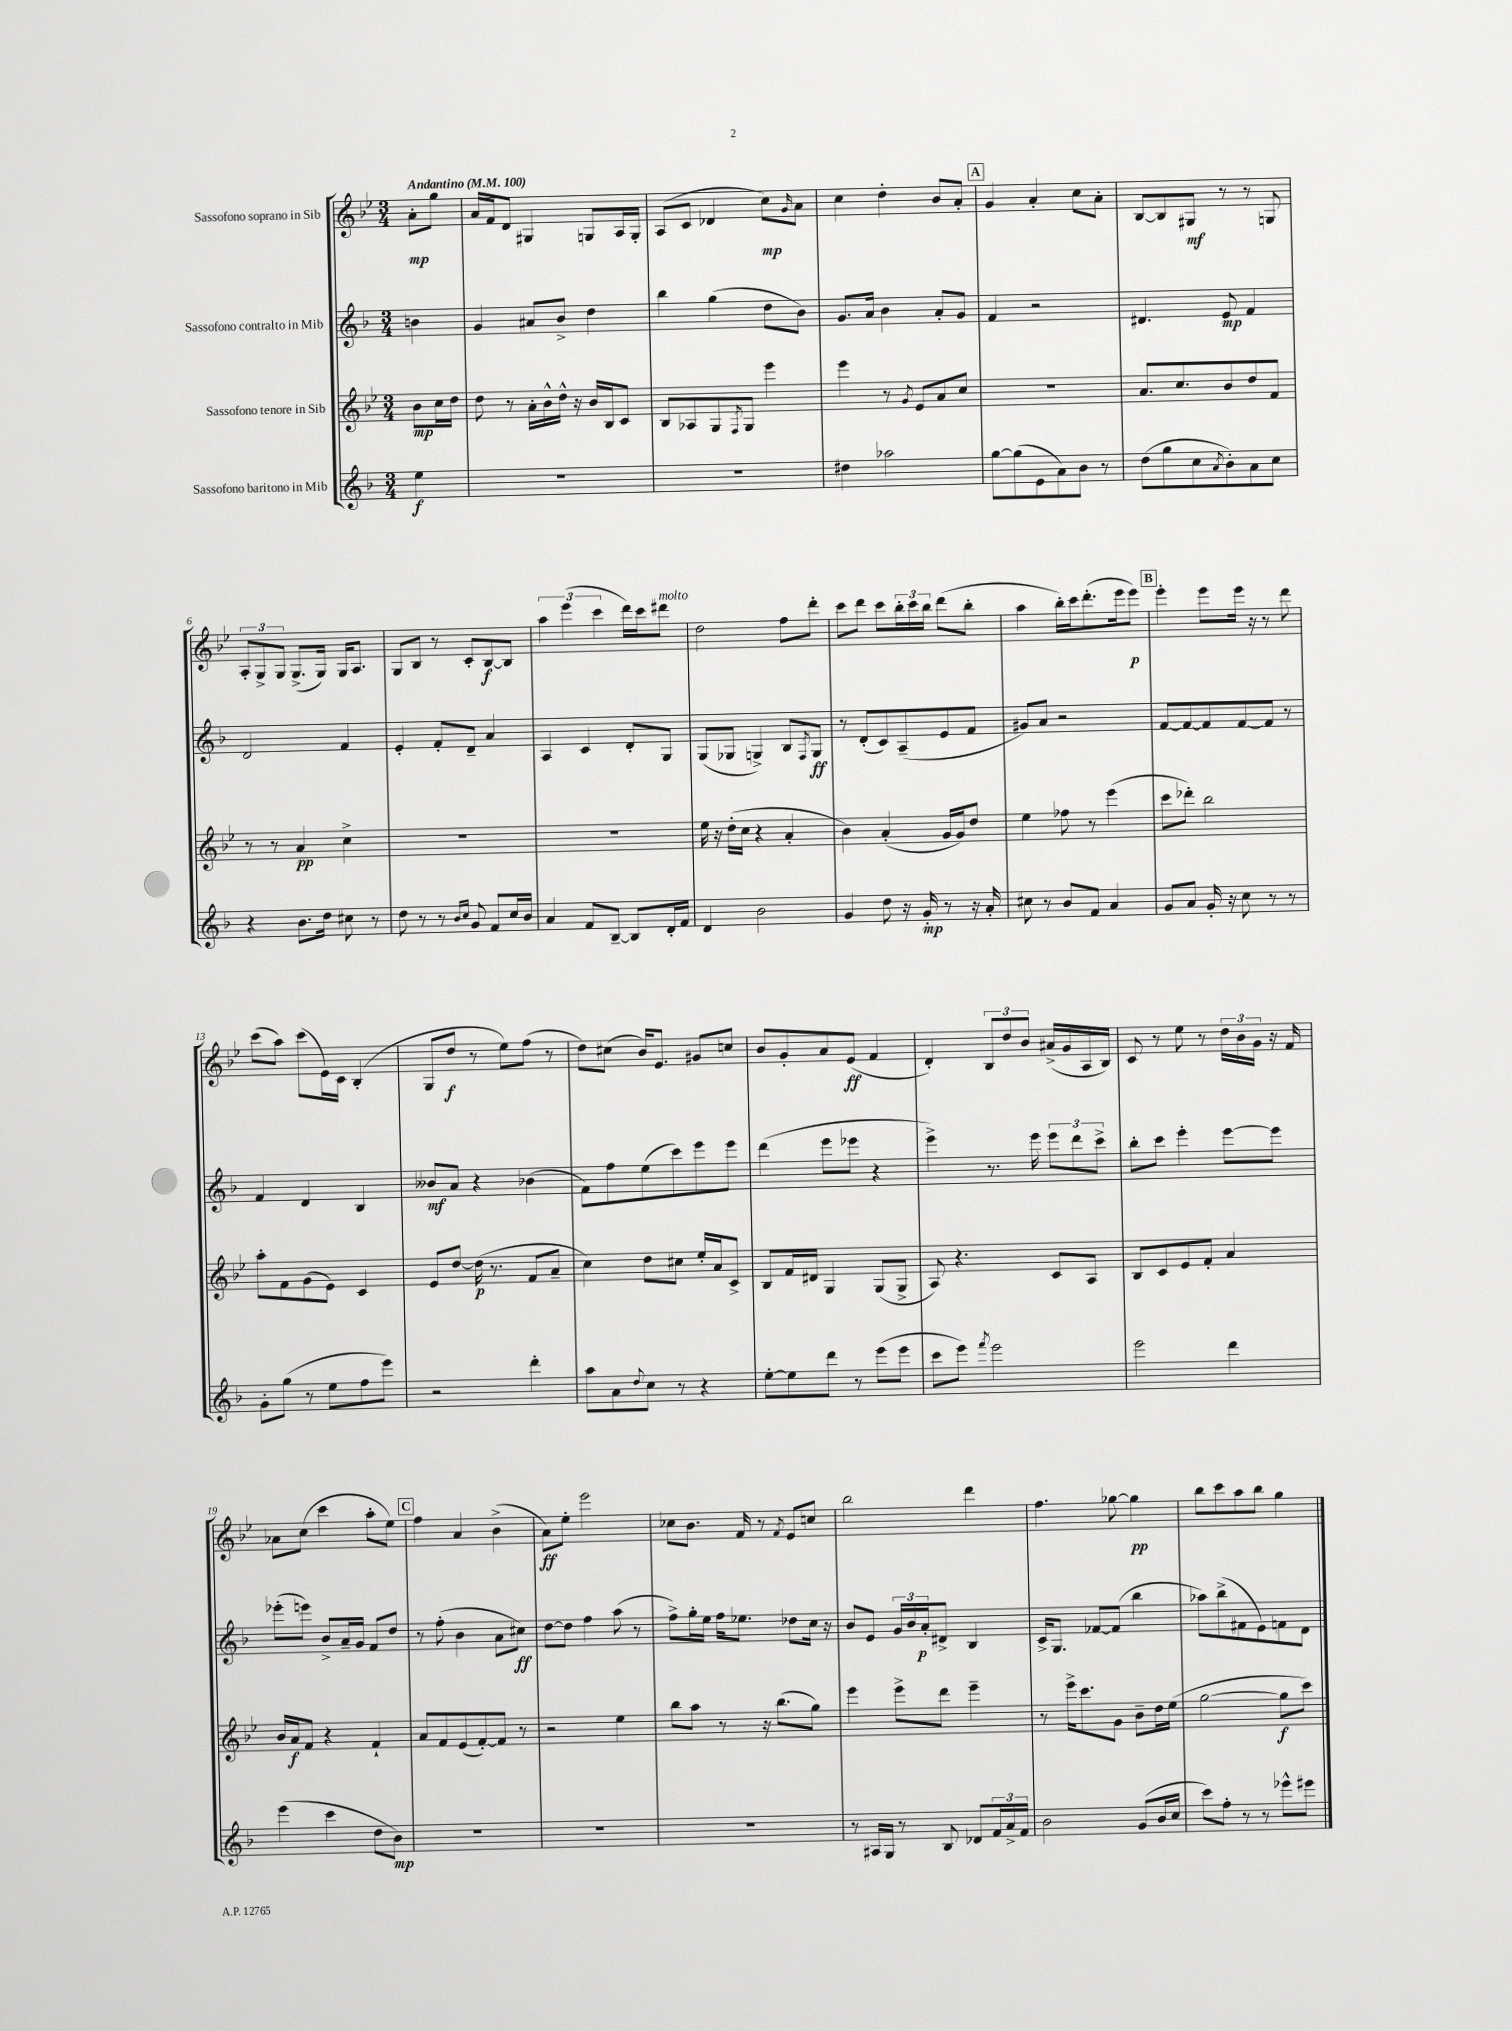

**kern	**kern	**kern	**kern
*staff4	*staff3	*staff2	*staff1
*clefG2	*clefG2	*clefG2	*clefG2
*k[b-]	*k[b-e-]	*k[b-]	*k[b-e-]
*M3/4	*M3/4	*M3/4	*M3/4
*MM100	*MM100	*MM100	*MM100
4ee	8b-	4b	8a'
.	16cc	.	8gg
.	16dd	.	.
=	=	=	=
2.r	8dd	4g	16a
.	.	.	16f
.	8r	.	8d
.	16a'	8a#	4G#
.	16b-^^	.	.
.	16dd^^	8b-^	.
.	16r	.	.
.	16b-	4dd	8G
.	16B-	.	.
.	8c	.	16A
.	.	.	16G'
=	=	=	=
2.r	8B-	4bb-	(8A
.	8A-	.	8c
.	8G	(4gg	4d-
.	8qF	.	.
.	8G	.	.
.	4eee-	8dd	8cc)
.	.	.	16qqg
.	.	8b-)	8a
=	=	=	=
4dd#	4eee-	8.g	4cc
.	.	16a	.
2aa-	8r	4b-	4dd'
.	8qg	.	.
.	8e-	.	.
.	8a	8a'	8b-
.	8cc	8g	8a'
=	=	=	=
[8gg	2.r	4f	4g
(8gg]	.	.	.
8e	.	2r	4a'
8a)	.	.	.
8b-	.	.	8cc
8r	.	.	8a'
=	=	=	=
(8dd	8.a	4.d#	[8B-
8gg	.	.	8B-]
.	8.cc	.	.
8cc	.	.	8G#
8qa	.	.	.
8b-')	8b-	8e	8r
8a	8dd	4f	8r
8cc	8f	.	8G
=	=	=	=
4r	8r	2d	12A'
.	.	.	12G^
.	8r	.	.
.	.	.	12G
8.b-	4a	.	(8.G^
16dd	.	.	16G)
8cc#	4cc^	4f	16G
.	.	.	8.A
8r	.	.	.
=	=	=	=
8dd	2.r	4e'	8G
8r	.	.	8B-
8r	.	8f'	8r
16qqb-	.	.	.
16qqcc	.	.	.
8g	.	8d~	8c'
8f	.	4a	[8B-
16cc	.	.	8B-]
16b-	.	.	.
=	=	=	=
4a	2.r	4A	6aa
.	.	.	(6eee-
8f	.	4c	.
.	.	.	6ccc
[8B-~	.	.	.
8B-]	.	8d'	16ddd)
.	.	.	16ccc
16d'	.	8G	8ddd#
16f	.	.	.
=	=	=	=
4d	16ee-	(8G	2dd
.	16r	.	.
.	(16dd'	8G-	.
.	16cc	.	.
2b-	4r	4G^)	.
.	4a'	8B-	8ff
.	.	8qF	.
.	.	8G	8ddd'
=	=	=	=
4g	4b-)	8r	8ccc
.	.	(8d'	8ddd
8dd	(4a'	8c)	8ccc
16r	.	(8A~	24bb-'
.	.	.	24ccc
16g'	.	.	.
.	.	.	24bb-
8r	16g	8e	(8ddd
.	16g)	.	.
16r	8dd	8f	8bb-'
16a'	.	.	.
=	=	=	=
8cc#	4ee-	8g#)	4aa
8r	.	8a	.
8b-	8ff-	2r	16bb-')
.	.	.	16ccc
8f	8r	.	(8.ddd'
4a	(4eee-	.	.
.	.	.	16eee-
.	.	.	8eee-)
=	=	=	=
8g	8ccc	[8f	4eee-'
8a	8ddd-')	8f_	.
16g'	2bb-	8f]	8eee-
16r	.	.	.
8cc	.	[8f	16eee-
.	.	.	16r
8r	.	8f]	8r
8r	.	8r	8ddd
=	=	=	=
8g'	8aa'	4f	(8ccc
(8gg	8f	.	8aa)
8r	(8g	4d	(8ccc
8ee	8e-)	.	16e-)
.	.	.	16c
8ff	4c	4B-	(4B-'
8eee)	.	.	.
=	=	=	=
2r	8e-	8b--	8G
.	[8dd	8a	8dd
.	(16dd]	4r	8r
.	8.r	.	.
.	.	.	8ee-)
4ddd'	8f	(4b-	(8ff
.	8a~	.	8r
=	=	=	=
8aa	4cc)	8f)	8dd)
8a	.	8ff	(8cc#
8qqdd	.	.	.
8cc	8dd	(8ee	16b-)
.	.	.	8.e-
8r	8cc#	8ccc)	.
4r	16ee-'	8eee	8g#
.	16a	.	.
.	8c^	8eee	8cc
=	=	=	=
[8ee'	8B-	(4ddd	8b-
8ee]	16f	.	8g'
.	16d#	.	.
8ddd	4G	8eee	8a
8r	.	8eee-	(8e-
(8eee	(8G	4r	4f
8eee	8G^	.	.
=	=	=	=
8ccc	8A)	4eee^)	4d')
8eee)	4.r	.	.
8qfff	.	.	.
2eee	.	8.r	12B-
.	.	.	12dd
.	.	.	12b-
.	.	16eee	.
.	8c	12eee	(16a#^
.	.	.	16g
.	.	12ddd	.
.	8A	.	16A
.	.	12ccc^	.
.	.	.	16B-)
=	=	=	=
2eee	8B-	8bb-'	8c
.	8c	8ccc	8r
.	8e-	4eee'	8ee-
.	8f'	.	8r
4ddd	4a	[8eee	24dd
.	.	.	24b-
.	.	.	24g
.	.	8eee]	16r
.	.	.	16f
=	=	=	=
(4eee	16b-	(8eee-'	8a-
.	16a	.	.
.	8f	8eee)	(8cc
4ccc	4r	8b-^	4ccc
.	.	16a~	.
.	.	16g	.
8dd	4f`	8f	8aa'
8b-)	.	8dd	8ee-)
=	=	=	=
2.r	8a	8r	4ff
.	8f	(8ff'	.
.	(8e-	4b-	4a
.	[8f')	.	.
.	8f]	8a	(4b-^
.	8r	8cc#)	.
=	=	=	=
2.r	2r	[8dd	8a)
.	.	8dd]	8ee-'
.	.	4ff	2eee-
.	4ee-	(8aa	.
.	.	8r	.
=	=	=	=
2.r	8bb-	8ff^)	8cc-
.	8aa	16gg'	8.b-
.	.	16ee	.
.	8r	16ff	.
.	.	8.ee-	16f
.	16r	.	8r
.	(8.bb-	.	.
.	.	.	8qf
.	.	8dd-	8e-
.	8gg)	16cc	8cc
.	.	16r	.
=	=	=	=
8r	4eee-	8b-	2bb-
16A#	.	8e	.
16G	.	.	.
8r	8eee-^	24g	.
.	.	24b-	.
.	.	24a'	.
8B-	8ddd	8d#^	.
8d-	4eee-~	4B-	4ddd
24f	.	.	.
24a^	.	.	.
24f	.	.	.
=	=	=	=
2b-	8r	16c^	4.ff
.	.	8.G	.
.	16eee-^	.	.
.	8.ccc	.	.
.	.	[8f-	.
.	8g	(8f-]	[8gg-
(8g	8b-~	4bb-	4gg-]
16b-	16dd	.	.
16cc	(16ee-	.	.
=	=	=	=
8ccc)	[2gg	8aa-)	8bb-
8ff'	.	(8bb-^	8ccc
8r	.	8f#	8aa
8r	.	8e)	8bb-
8eee-^^	8gg]	8f	4gg
8eee#	8ccc)	8d	.
==	==	==	==
*-	*-	*-	*-
